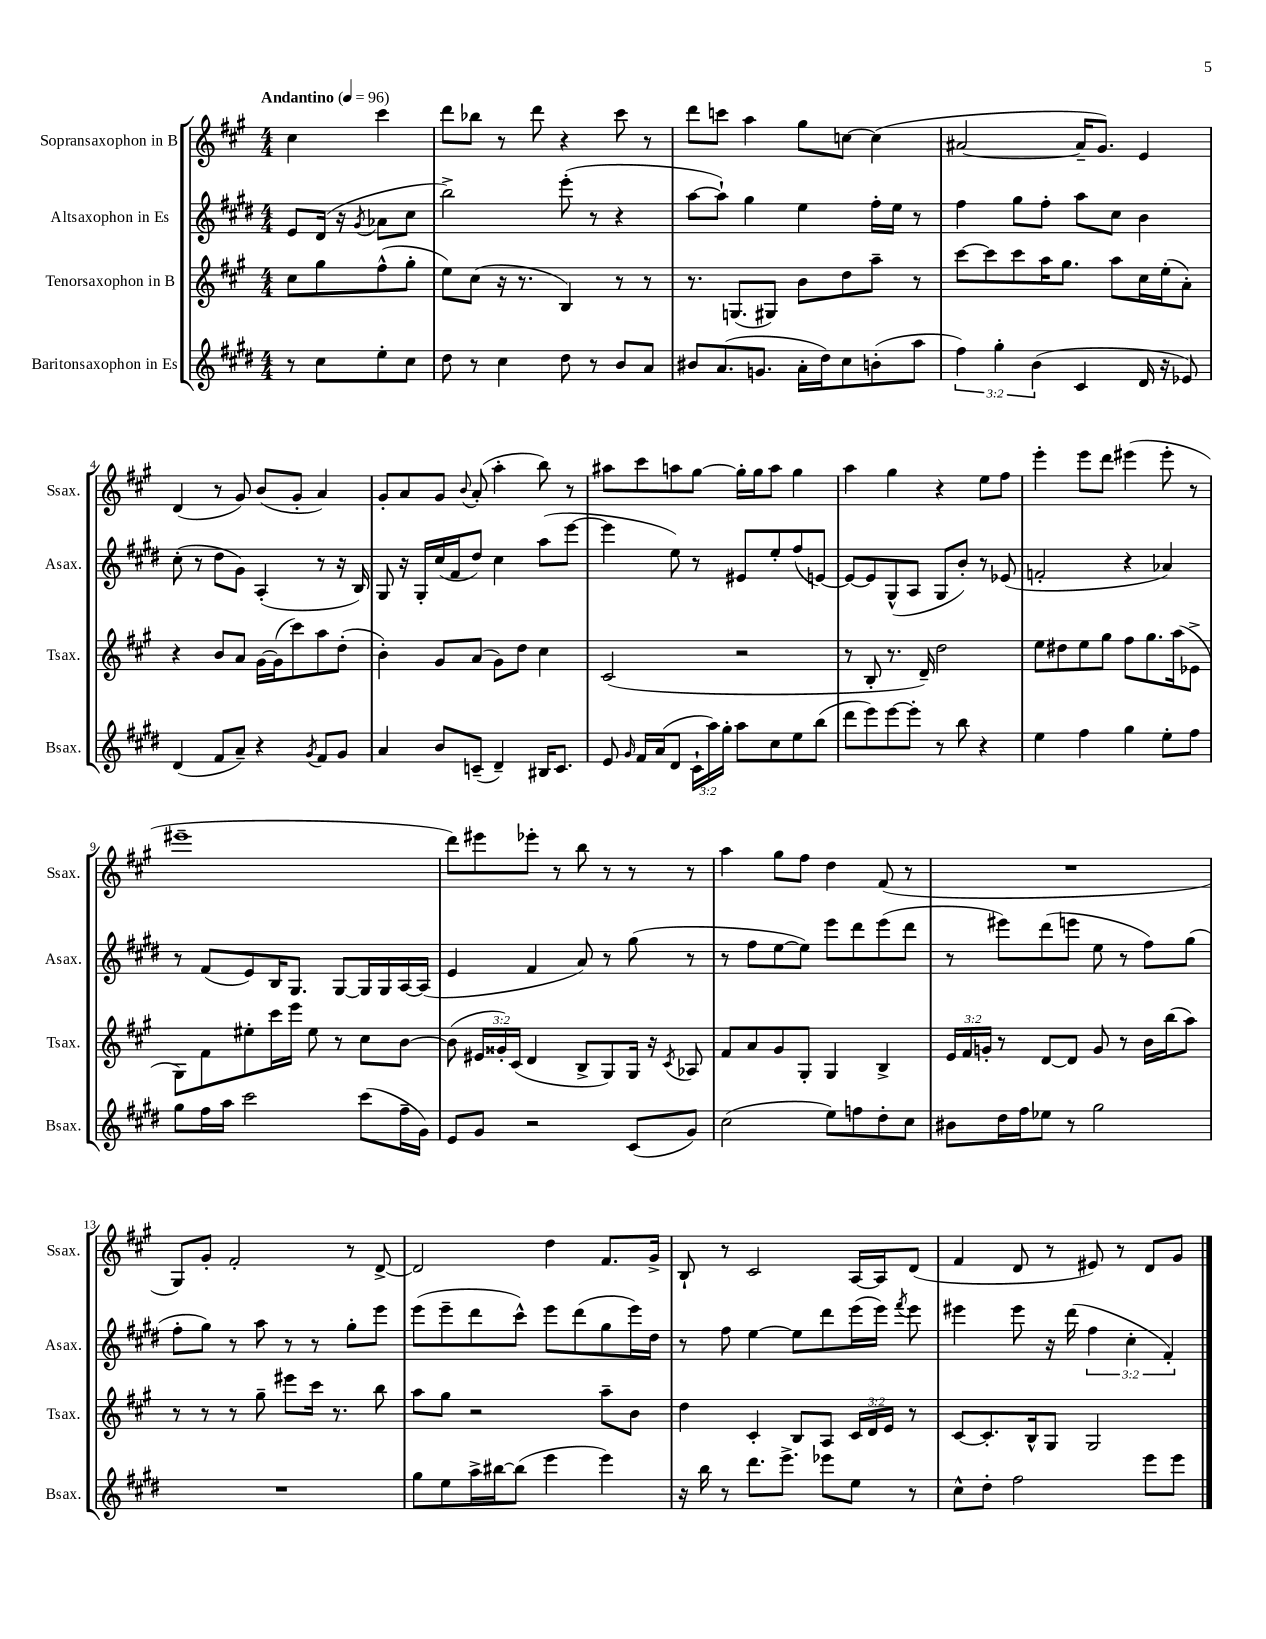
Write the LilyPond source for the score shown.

<<
\new StaffGroup <<
\new Staff = "s0" \with { instrumentName = "Sopransaxophon in B" shortInstrumentName = "Ssax." } {
    \clef treble \key a \major \numericTimeSignature \time 4/4 \partial 2 \tempo "Andantino" 4 = 96
    \autoBeamOff cis''4 cis'''4 |
    d'''8[ bes''8] r8 d'''8 r4 cis'''8 r8 |
    d'''8[ c'''8] a''4 gis''8[ c''8]~ c''4( |
    ais'2~ ais'16[-- gis'8.]) e'4 |
    d'4( r8 gis'8) b'8[( gis'8]-. a'4) |
    gis'8[-. a'8 gis'8] \appoggiatura { b'8 } a'8-.( a''4-. b''8) r8 |
    ais''8[ cis'''8 a''8 gis''8]~ gis''16[-. gis''16 a''8] gis''4 |
    a''4 gis''4 r4 e''8[ fis''8] |
    e'''4-. e'''8[ d'''8] eis'''4( eis'''8-. r8 |
    eis'''1-- |
    d'''8[) eis'''8 ees'''8]-. r8 b''8 r8 r8 r8 |
    a''4 gis''8[ fis''8] d''4 fis'8( r8 |
    R1 |
    gis8[) gis'8]-. fis'2-. r8 d'8~-> |
    d'2 d''4 fis'8.[ gis'16]-> |
    b8-! r8 cis'2 a16[~ a16 d'8]( |
    fis'4 d'8 r8 eis'8) r8 d'8[ gis'8] \bar "|." |
}
\new Staff = "s1" \with { instrumentName = "Altsaxophon in Es" shortInstrumentName = "Asax." } {
    \clef treble \key e \major \numericTimeSignature \time 4/4 \override Staff.TupletNumber.text = #tuplet-number::calc-fraction-text \partial 2
    \autoBeamOff e'8[ dis'16]( r16 \acciaccatura { gis'8 } aes'8[ cis''8] |
    b''2->) e'''8-.( r8 r4 |
    a''8[~ a''8]-!) gis''4 e''4 fis''16[-. e''16] r8 |
    fis''4 gis''8[ fis''8]-. a''8[ cis''8] b'4 |
    cis''8-.( r8 dis''8[ gis'8]) a4-.( r8 r16 b16) |
    gis8 r16 gis16[-. cis''16( fis'16 dis''8]) cis''4 a''8[( e'''8]~ |
    e'''4 e''8) r8 eis'8[ e''8-. fis''8( e'8]~) |
    e'8[~ e'8 gis8-^( a8] gis8[ b'8]-.) r8 ees'8( |
    f'2-. r4 aes'4) |
    r8 fis'8[( e'8) b16 gis8.] gis8[~ gis16 gis16 a16~ a16]( |
    e'4 fis'4 a'8) r8 gis''8( r8 |
    r8 fis''8[ e''8~ e''8]) e'''8[ dis'''8 e'''8( dis'''8] |
    r8 eis'''8[) dis'''8( e'''8] e''8 r8 fis''8[) gis''8]( |
    fis''8[-. gis''8]) r8 a''8 r8 r8 gis''8[-. e'''8] |
    e'''8[( e'''8-- dis'''8 cis'''8]-^) e'''8[ dis'''8( gis''8 e'''16) dis''16] |
    r8 fis''8 e''4~ e''8[ dis'''8 e'''16( e'''16]) \acciaccatura { fis'''8 } e'''8 |
    eis'''4 eis'''8 r16 dis'''16( \tuplet 3/2 { fis''4 cis''4-. fis'4-.) } \bar "|." |
}
\new Staff = "s2" \with { instrumentName = "Tenorsaxophon in B" shortInstrumentName = "Tsax." } {
    \clef treble \key a \major \numericTimeSignature \time 4/4 \override Staff.TupletNumber.text = #tuplet-number::calc-fraction-text \partial 2
    \autoBeamOff cis''8[ gis''8 fis''8-^( gis''8]-. |
    e''8[) cis''8]( r16 r8. b4) r8 r8 |
    r8. g8.[( gis8]) b'8[ d''8 a''8]-- r8 |
    cis'''8[~ cis'''8 cis'''8 a''16 gis''8.] a''8[ cis''16 e''16-.( a'8]-.) |
    r4 b'8[ a'8] gis'16[~ gis'16( cis'''8) a''8 d''8]-.( |
    b'4-.) gis'8[ a'8]( gis'8[) d''8] cis''4 |
    cis'2( r2 |
    r8 b8-. r8. d'16--) d''2 |
    e''8[ dis''8 e''8 gis''8] fis''8[ gis''8. a''16( ees'8]-> |
    gis8[) fis'8 eis''8-. cis'''16 e'''16] eis''8 r8 cis''8[ b'8]~ |
    b'8( \tuplet 3/2 { eis'16[ gisis'16-.) cis'16]( } d'4 b8[-> gis8) gis16] r16 \acciaccatura { cis'8 } aes8 |
    fis'8[ a'8 gis'8 gis8]-. gis4 b4-> |
    \tuplet 3/2 { e'16[ fis'16 g'16]-. } r8 d'8[~ d'8] g'8 r8 b'16[ b''16( a''8]) |
    r8 r8 r8 gis''8-- eis'''8[ cis'''16] r8. b''8 |
    a''8[ gis''8] r2 a''8[-- b'8] |
    d''4 cis'4-. b8[ a8] \tuplet 3/2 { cis'16[ d'16 e'16] } r8 |
    cis'8[~ cis'8.-. b16-^ gis8] gis2 \bar "|." |
}
\new Staff = "s3" \with { instrumentName = "Baritonsaxophon in Es" shortInstrumentName = "Bsax." } {
    \clef treble \key e \major \numericTimeSignature \time 4/4 \override Staff.TupletNumber.text = #tuplet-number::calc-fraction-text \partial 2
    \autoBeamOff r8 cis''8[ e''8-. cis''8] |
    dis''8 r8 cis''4 dis''8 r8 b'8[ a'8] |
    bis'8[ a'8.( g'8.] a'16[-. dis''16) cis''8 b'8-.( a''8] |
    \tuplet 3/2 { fis''4) gis''4-. b'4( } cis'4 dis'16 r16 ees'8) |
    dis'4( fis'8[ a'8]--) r4 \acciaccatura { gis'8 } fis'8[ gis'8] |
    a'4 b'8[ c'8]--( dis'4--) bis16[ c'8.] |
    e'8 \grace { gis'16 } fis'16[ a'16( dis'8] \tuplet 3/2 { cis'16[-! a''16) gis''16]-. } a''8[ cis''8 e''8 b''8]( |
    dis'''8[ e'''8) e'''8~ e'''8]-. r8 b''8 r4 |
    e''4 fis''4 gis''4 e''8[-. fis''8] |
    gis''8[ fis''16 a''16] cis'''2 cis'''8[( fis''16-- gis'16]) |
    e'8[ gis'8] r2 cis'8[( gis'8]) |
    cis''2( e''8[) f''8 dis''8-. cis''8] |
    bis'8[ dis''16 fis''16 ees''8] r8 gis''2 |
    R1 |
    gis''8[ e''8 a''16-> bis''16~ bis''8]( e'''4 e'''4) |
    r16 b''16 r8 dis'''8.[ e'''8.]-> ees'''8[ e''8] r8 |
    cis''8[-^ dis''8]-. fis''2 e'''8[ e'''8] \bar "|." |
}
>>
>>
